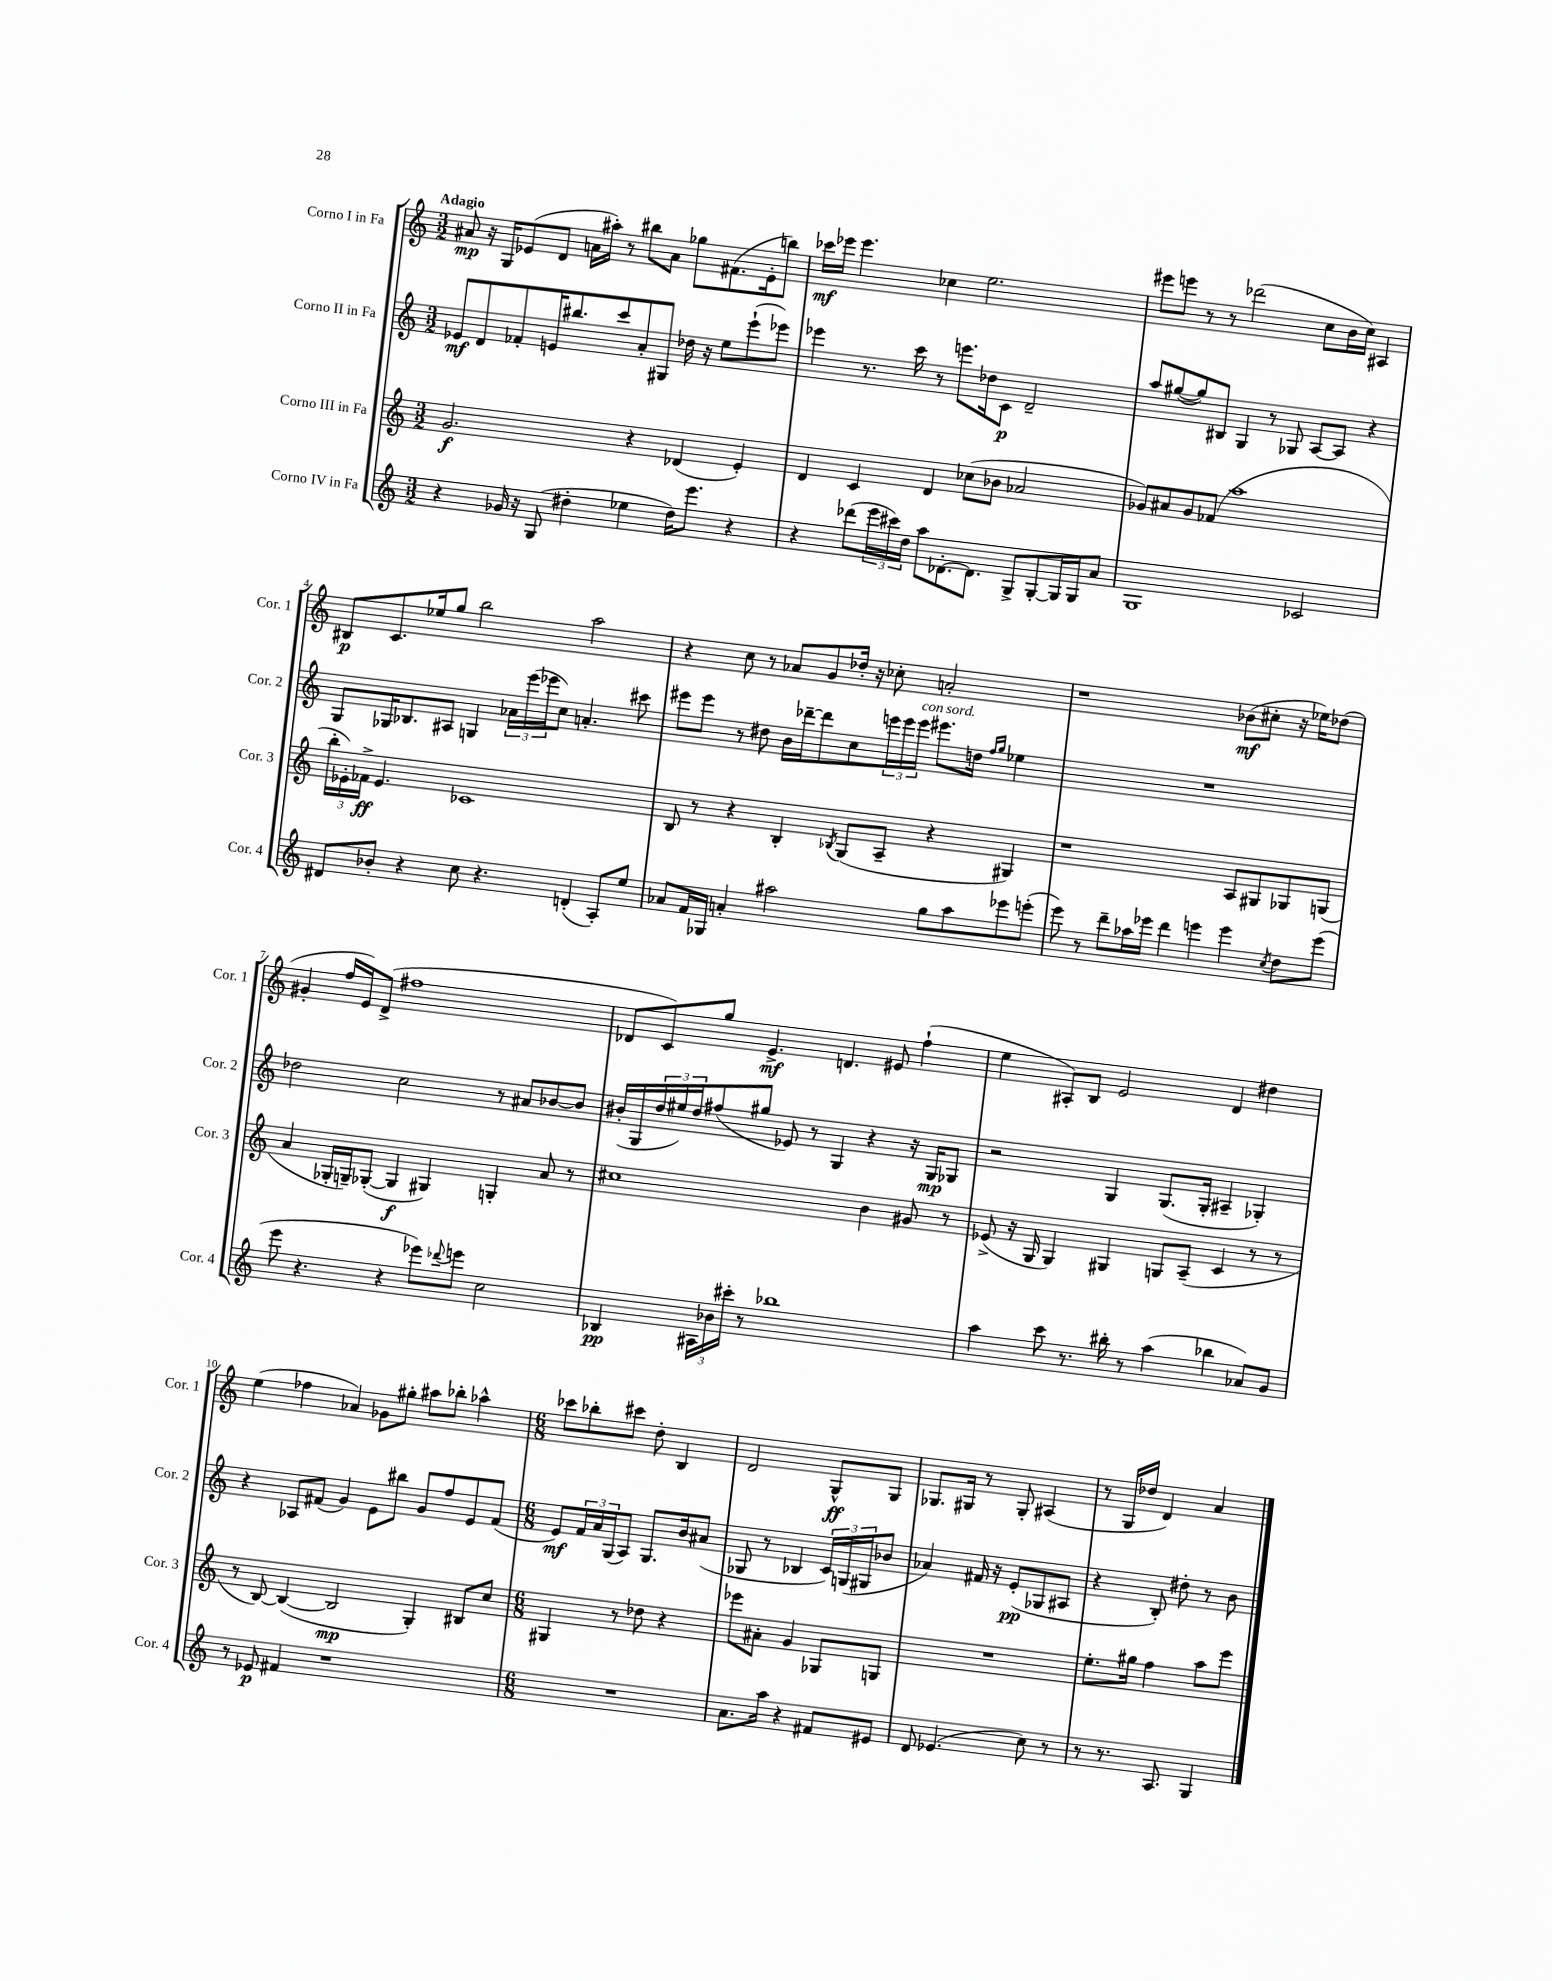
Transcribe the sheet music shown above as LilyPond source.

<<
\new StaffGroup <<
\new Staff = "s0" \with { instrumentName = "Corno I in Fa" shortInstrumentName = "Cor. 1" } {
    \clef treble \key c \major \numericTimeSignature \time 3/2 \tempo "Adagio"
    ais'8\mp r16 g16 ees'8( d'8 a'16 ais''16-.) r8 bis''8 a'8 ges''8 fis'8.( ees'16-. b''8) |
    ces'''16\mf ees'''16 ees'''4. ces''4 e''2. |
    eis'''8 e'''8 r8 r8 des'''2( c''8 b'16 c''16) ais4 |
    bis8\p c'8. ees''16 g''8 b''2 a''2 |
    r4 c''8 r8 aes'8 g'8 des''16-. r16 ces''8-. a'2-. |
    r1 bes'8\mf( cis''8-. r16 ees''16) des''8( |
    gis'4-. f''16 e'16) d'8->( fis''1 |
    des'8 c'8) g''8 e'4.->\mf d'4. eis'8 f''4-!( |
    e''4 ais8-.) b8 e'2 d'4 dis''4 |
    e''4( fes''4 aes'4) ges'8 gis''8-. ais''8 bes''8-. aes''4-^ |
    \numericTimeSignature \time 6/8 ces'''8 bes''8-. cis'''8 d''8-. b4 |
    d'2 g8-^\ff g8 |
    ges8. gis16 r8 gis8-. ais4( |
    r8 g16 des''16 d'4) a'4 \bar "|." |
}
\new Staff = "s1" \with { instrumentName = "Corno II in Fa" shortInstrumentName = "Cor. 2" } {
    \clef treble \key c \major \numericTimeSignature \time 3/2
    ees'8\mf d'8 fes'8-. e'16 bis''8. c'''8 a'8-. gis8 des''16 r16 e''8 e'''8-!( ees'''8) |
    ees'''4 r8. c'''16 r8 e'''8. des''16 c'8\p d'2-- |
    a''8 gis''8~( gis''8) bis8 g4 r8 ges8 a8~ a8 r4 |
    g8 ges16 bes8. ais8 g4 \tuplet 3/2 { aes'16 e'''16( ees'''16 } c''8) a'4.-. cis'''8 |
    eis'''8 eis'''8 r8 dis''8 b'16 des'''16~-- des'''8 c''8 \tuplet 3/2 { e'''16 e'''16 e'''16^\markup { \italic "con sord." } } eis'''8. d''16 \grace { f''16 g''16 } ees''4 |
    R1. |
    des''2 c''2 r8 ais'8 bes'8~ bes'8 |
    bis'16-.( g16 \tuplet 3/2 { d''16 eis''16) d''16 } fis''8( gis''8 ees'8) r8 g4 r4 r16 g16\mp ges8 |
    r2 g4 g8.( g16-. ais4-- ges4-.) |
    r4 aes8 fis'8( g'4) e'8 bis''8 g'8 f''8 e'8 fis'8( |
    \numericTimeSignature \time 6/8 e'8\mf) \tuplet 3/2 { f'16 a'16 g16( } a8) g8. b'16 ais'8( |
    ges8 r8 bes4 \tuplet 3/2 { c'16) g16( gis16 } bes'8 |
    aes'4) fis'16 r16 e'8-.\pp( ges8 ais8 |
    r4 b8-.) dis''8-. r8 b'8 \bar "|." |
}
\new Staff = "s2" \with { instrumentName = "Corno III in Fa" shortInstrumentName = "Cor. 3" } {
    \clef treble \key c \major \numericTimeSignature \time 3/2
    g'2.\f r4 des'4( e'4-.) |
    d'4 c'4 d'4 ces''8( bes'8 aes'2 |
    ges'8) ais'8 ges'8 fes'8( a''1 |
    \tuplet 3/2 { b''16-. ees'16-.) fes'16->\ff } ees'4. ces'1 |
    b8 r8 r4 b4-. \acciaccatura { bes8 } g8( a8-- r4 gis4) |
    r1 a8 gis8 ges8 g8( |
    a'4 ges16-. g16--) ges8~-.( ges4\f gis4) g4-. a'8 r8 |
    cis''1 b'4 gis'8 r8 |
    ees'8->( r16 g16 g4) gis4 g8 a8--( c'4 r8 r8 |
    r8 b8~) b4~( b2\mp g4-.) bis8 c''8 |
    \numericTimeSignature \time 6/8 gis4 r8 des''8 r4 |
    ees'''8 ais'8-. g'4 ges8 g8 |
    R2. |
    e''8.-. gis''16 f''4 a''8 e'''8 \bar "|." |
}
\new Staff = "s3" \with { instrumentName = "Corno IV in Fa" shortInstrumentName = "Cor. 4" } {
    \clef treble \key c \major \numericTimeSignature \time 3/2
    r4 ges'16 r16 g8( dis''4-. ees''4 dis''16) e'''8. r4 |
    r4 des'''8( \tuplet 3/2 { e'''16 cis'''16) d''16 } a''8 des'8.~-. des'8. g8-> g8~-. g16 g16 a'8 |
    g1 ces'2 |
    dis'8 bes'8-. r4 c''8 r4. d'4-.( a8-.) e''8 |
    aes'8 f'16 ges16 a'4-. ais''2 g''8 ais''8 ees'''8 e'''8-.( |
    e'''8) r8 d'''8-- aes''16 ees'''16 d'''4 e'''4 e'''4 \acciaccatura { c''8 } d''8 e'''8( |
    e'''8 r4. r4 ees'''8) \appoggiatura { des'''8 } e'''8 c''2 |
    bes4\pp \tuplet 3/2 { ais16 bes'16 cis'''16-. } r8 bes''1 |
    a''4 c'''8 r8. bis''16-. r8 a''4( bes''4 aes'8) g'8 |
    r8 ees'8\p fis'4 r1 |
    \numericTimeSignature \time 6/8 R2. |
    a'8. a''16 r4 fis'8 eis'8 |
    d'8 ees'4.( c''8) r8 |
    r8 r8. a8. g4 \bar "|." |
}
>>
>>
